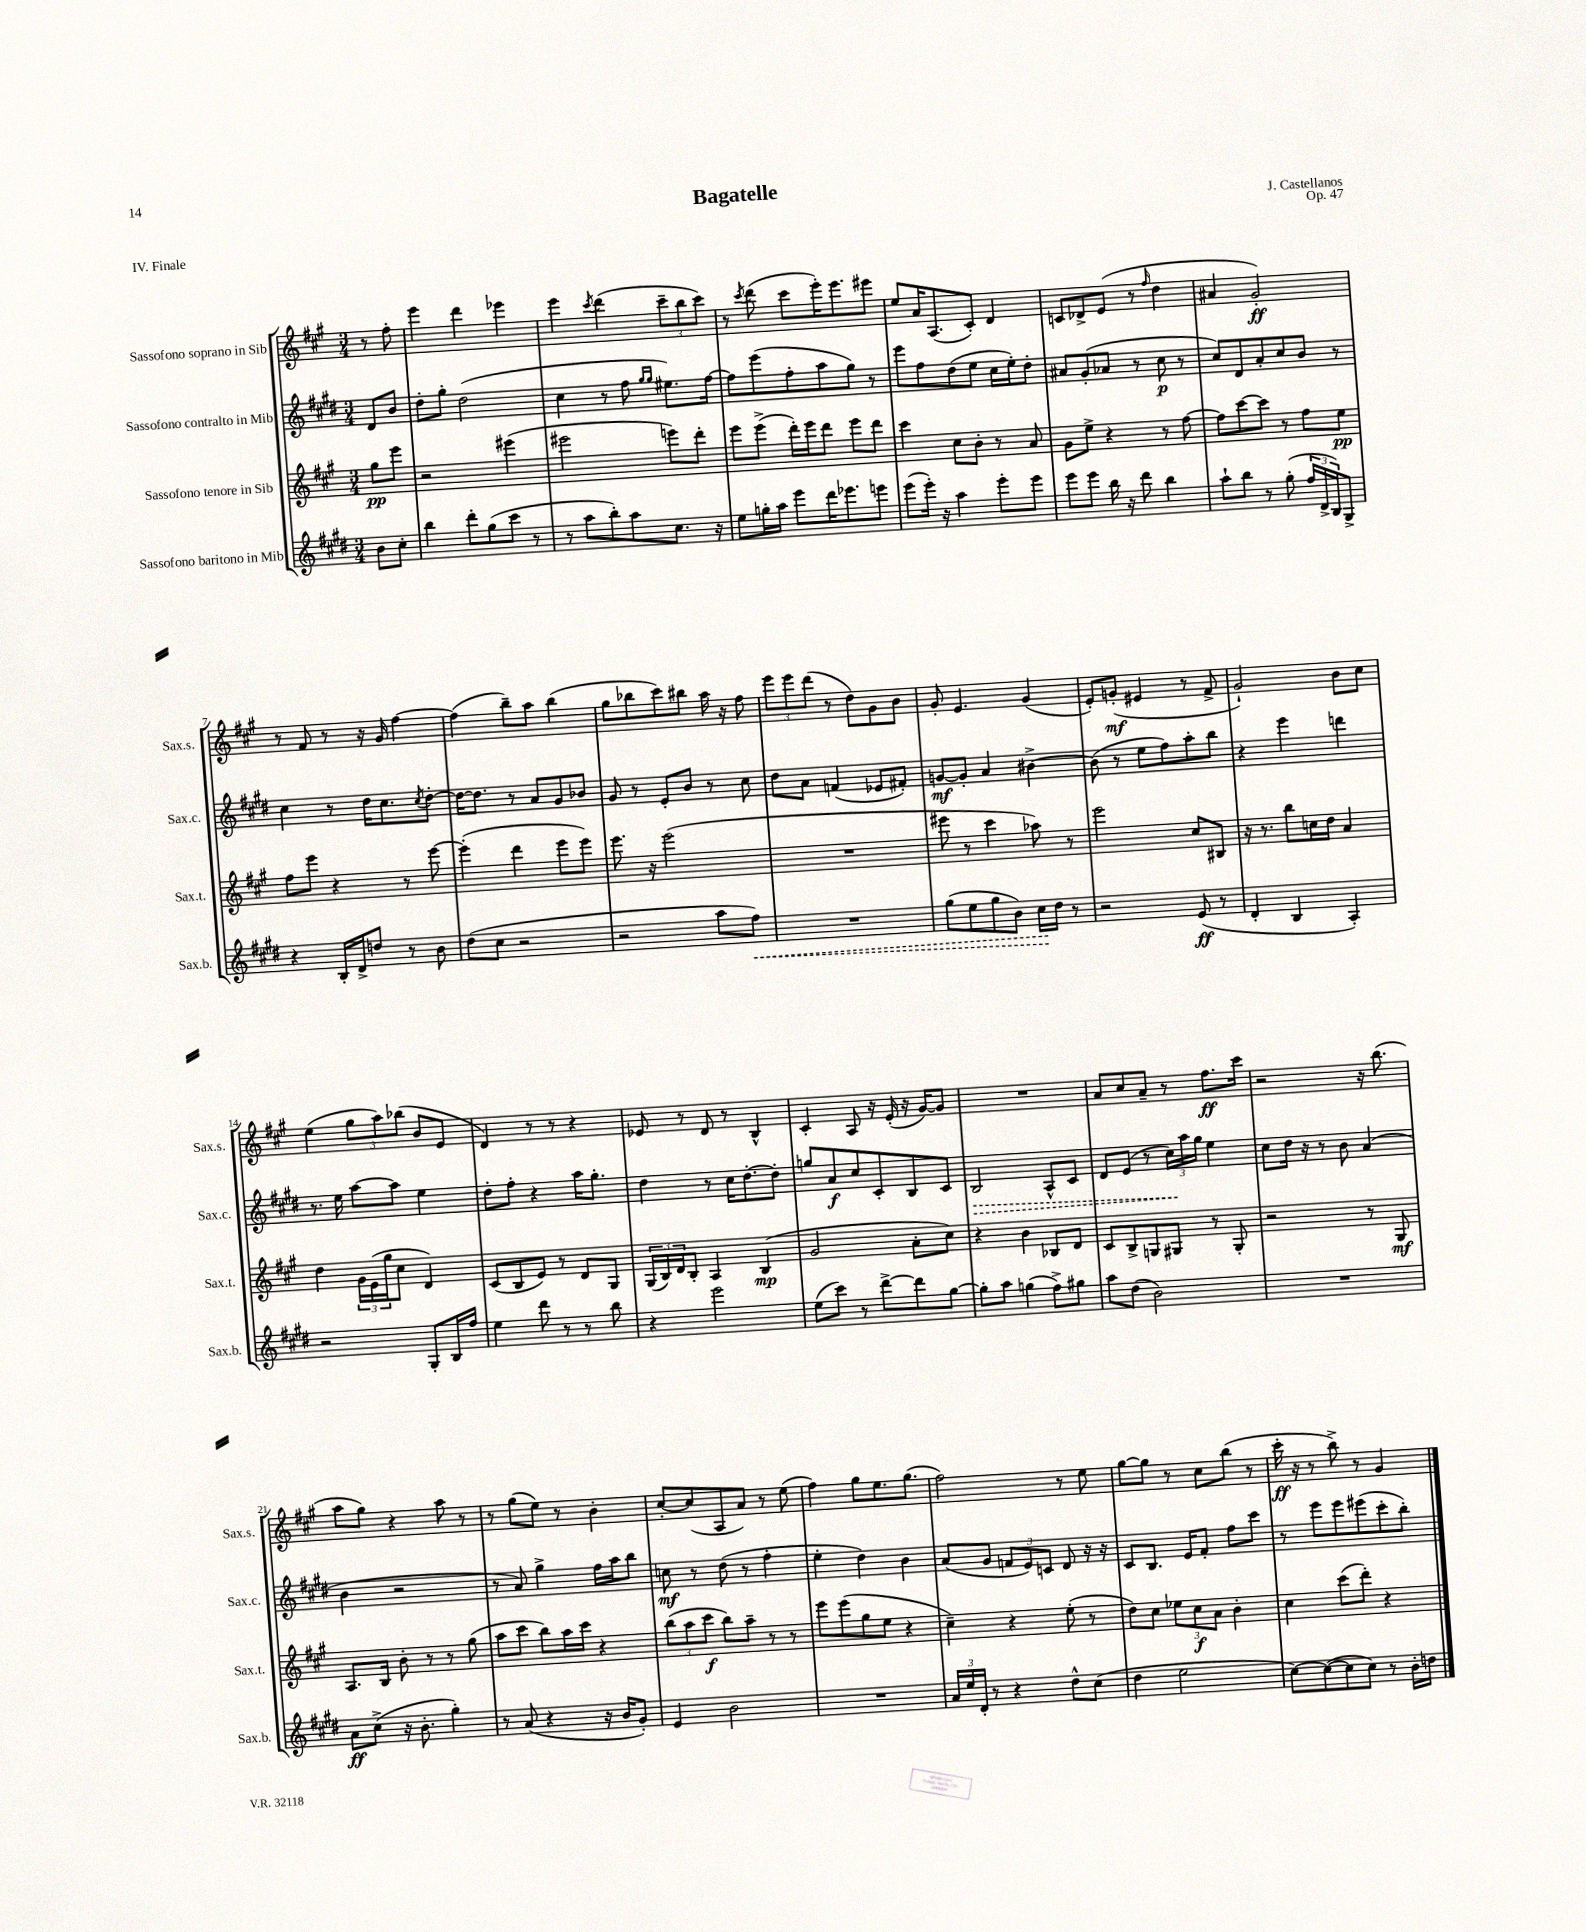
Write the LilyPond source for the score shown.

\header { title = "Bagatelle" composer = "J. Castellanos" opus = "Op. 47" piece = "IV. Finale" }
<<
\new StaffGroup <<
\new Staff = "s0" \with { instrumentName = "Sassofono soprano in Sib" shortInstrumentName = "Sax.s." } {
    \clef treble \key a \major \numericTimeSignature \time 3/4 \partial 4
    r8 fis''8-. |
    e'''4 d'''4 ees'''4 |
    e'''4 \acciaccatura { cis'''8 } d'''4( \tuplet 3/2 { cis'''8-- b''8 cis'''8) } |
    r8 \acciaccatura { cis'''8 } d'''8( cis'''8 e'''16-.) e'''8. eis'''8 |
    e''8 a'16 a8.( cis'8-.) d'4 |
    c'8 des'8-> e'8( r8 \grace { fis''16 } d''4 |
    ais'4 gis'2-.\ff) |
    r8 fis'8 r8 r16 gis'16 fis''4~ |
    fis''4( b''8--) a''8 b''4( |
    gis''8 bes''8 cis'''8) bis''8 a''16 r16 fis''8 |
    \tuplet 3/2 { e'''8 e'''8 d'''8( } r8 d''8) gis'8 b'8 |
    gis'8-. e'4. gis'4( |
    e'8-.) g'8-.\mf( eis'4 r8 fis'8-> |
    gis'2-!) b'8 cis''8 |
    e''4( \tuplet 3/2 { gis''8 a''8) bes''8( } b'8 e'8 |
    d'4) r8 r8 r4 |
    ees'8 r8 d'8 r8 b4-^ |
    cis'4-. a8 r16 e'16-.( r16 gis'16~) gis'8 |
    R2. |
    a'8 cis''8 a'8-- r8 fis''8.\ff cis'''16 |
    r2 r16 b''8.( |
    a''8 gis''8) r4 a''8 r8 |
    r8 gis''8( e''8) r8 b'4-. |
    cis''8~-. cis''8( a8 a'8) r8 e''8( |
    fis''4) gis''8 e''8. gis''8.( |
    fis''2) r8 e''8 |
    gis''8~ gis''8 r8 cis''8 b''8( r8 |
    cis'''16-.\ff r16 r8 b''8->) r8 gis'4 \bar "|." |
}
\new Staff = "s1" \with { instrumentName = "Sassofono contralto in Mib" shortInstrumentName = "Sax.c." } {
    \clef treble \key e \major \numericTimeSignature \time 3/4 \partial 4
    dis'8 b'8 |
    dis''8-. gis''8-. dis''2( |
    cis''4 r8 fis''8 \grace { gis''16 gis''16 } eis''8.) fis''16~ |
    fis''8 e'''8( fis''8-. a''8 gis''8) r8 |
    e'''8 fis''8 dis''8( e''8 cis''16 e''16-.) dis''8-. |
    ais'8 gis'8-.( aes'8 r8 cis''8\p r8 |
    cis''8) dis'8 a'8-. cis''8 b'8 r8 |
    cis''4 r8 dis''16 cis''8. \acciaccatura { cis''8 } dis''8~-. |
    dis''16~ dis''8. r8 a'8 gis'8 bes'8 |
    gis'8 r8 e'8-. b'8 r8 cis''8 |
    dis''8 a'8 f'4( ees'8 fis'8-.) |
    g'8~\mf g'8-. a'4 bis'4~-> |
    bis'8( r8 e''8 fis''8) a''8-. b''8 |
    r4 e'''4 d'''4 |
    r8. e''16 a''8~ a''8 e''4 |
    dis''8-. fis''8-. r4 a''16 gis''8.-. |
    dis''4 r8 cis''16 dis''8.~-. dis''8-. |
    g''8 a'8\f cis''8 cis'8-. b8 cis'8 |
    \once \override Hairpin.style = #'dashed-line b2\> a8-^ cis'8 |
    dis'8 e'8( r8 \tuplet 3/2 { cis''16\!) a''16 gis''16 } e''4 |
    cis''8 dis''16 r16 r8 b'8 a'4( |
    b'4 r2 |
    r8 a'8) gis''4-> fis''16 a''16 b''8 |
    c''8\mf r8 dis''8( r8 fis''4-. |
    e''4-. dis''4) b'4 |
    a'8( gis'8 \tuplet 3/2 { f'8 e'8) c'8 } dis'8 r16 r16 |
    cis'8 b8. e'16 fis'8-. fis''8 cis'''8 |
    r8 e'''8 e'''8 eis'''8( cis'''8-. b''8-.) \bar "|." |
}
\new Staff = "s2" \with { instrumentName = "Sassofono tenore in Sib" shortInstrumentName = "Sax.t." } {
    \clef treble \key a \major \numericTimeSignature \time 3/4 \partial 4
    gis''8\pp e'''8 |
    r2 eis'''4( |
    eis'''2 e'''8) d'''8-. |
    e'''8 e'''8->( d'''16-.) e'''16 d'''8 e'''8 d'''8 |
    cis'''4 cis''8 b'8-. r8 a'8 |
    gis'8 e''8-> r4 r8 fis''8~ |
    fis''8 cis'''8~ cis'''8 r8 fis''8 e''8\pp |
    fis''8 e'''8 r4 r8 e'''8~ |
    e'''4-.( d'''4 e'''8 e'''8) |
    e'''8. r16 e'''2( |
    R2. |
    eis'''8 r8 cis'''4 aes''8) r8 |
    e'''2 cis''8 bis8 |
    r16 r8. b''8 c''16 d''16 a'4 |
    d''4 \tuplet 3/2 { gis'16 e'16( gis''16 } cis''8 d'4) |
    cis'8( b8 e'8) r8 d'8 gis8 |
    \tuplet 3/2 { gis16( b16) d'16 } b8-. a4 b4\mp( |
    gis'2 a'8-. cis''8) |
    r4 b'4 bes8 d'8 |
    cis'8 b8-> g8 gis8 r8 gis8-. |
    r2 r8 gis8\mf |
    a8. b16 b'8-. r8 r8 gis''8( |
    a''8 cis'''8 b''8) a''16 cis'''16 r4 |
    \tuplet 3/2 { b''8( a''8 cis'''8\f } b''8) a''8-- r8 r8 |
    e'''8 e'''8( gis''8 e''8 r4 |
    cis''4--) r4 e''8-.( r8 |
    d''8) cis''8 \tuplet 3/2 { ees''8 cis''8\f a'8 } b'4-. |
    cis''4 cis'''8( d'''8-.) r4 \bar "|." |
}
\new Staff = "s3" \with { instrumentName = "Sassofono baritono in Mib" shortInstrumentName = "Sax.b." } {
    \clef treble \key e \major \numericTimeSignature \time 3/4 \partial 4
    b'8 cis''8-. |
    b''4 dis'''8-. gis''8( cis'''8 r8 |
    r8 a''8 b''8-.) a''8 cis''8. r16 |
    e''8 g''16-. a''16 e'''8 dis'''16 ees'''8. e'''8 |
    e'''8( e'''16-.) r16 a''4 e'''8-. e'''8 |
    e'''8 e'''8 b''16 r16 dis'''8 b''4 |
    a''8-! b''8 r8 gis''8-.( \tuplet 3/2 { fis''16 dis'16-> b16) } gis8-> |
    r4 b16-. dis'16-> d''8 r8 b'8 |
    dis''8( cis''8 r2 |
    r2 a''8 \once \override Hairpin.style = #'dashed-line fis''8\<) |
    R2. |
    gis''8( e''8 gis''8 b'8) cis''16\! dis''16 r8 |
    r2 e'8\ff( r8 |
    dis'4-. b4 a4-.) |
    r2 gis8-. b16 fis''16 |
    e''4 dis'''8 r8 r8 b''8 |
    r4 e'''2 |
    e''8( cis'''8) r8 dis'''8~-> dis'''8 gis''8~ |
    gis''8-. a''8 g''4( fis''8->) gis''8 |
    a''8 dis''8( b'2) |
    R2. |
    a'8\ff cis''8->( r16 b'8.-. gis''4-.) |
    r8 a'8( r4 r16 b'16 gis'8-.) |
    e'4 b'2 |
    R2. |
    \tuplet 3/2 { a'16 e''16 dis'16-. } r8 r4 dis''8-^ cis''8( |
    dis''4 e''2 |
    cis''8~) cis''8~( cis''8 cis''8) r8 b'16-. d''16 \bar "|." |
}
>>
>>
